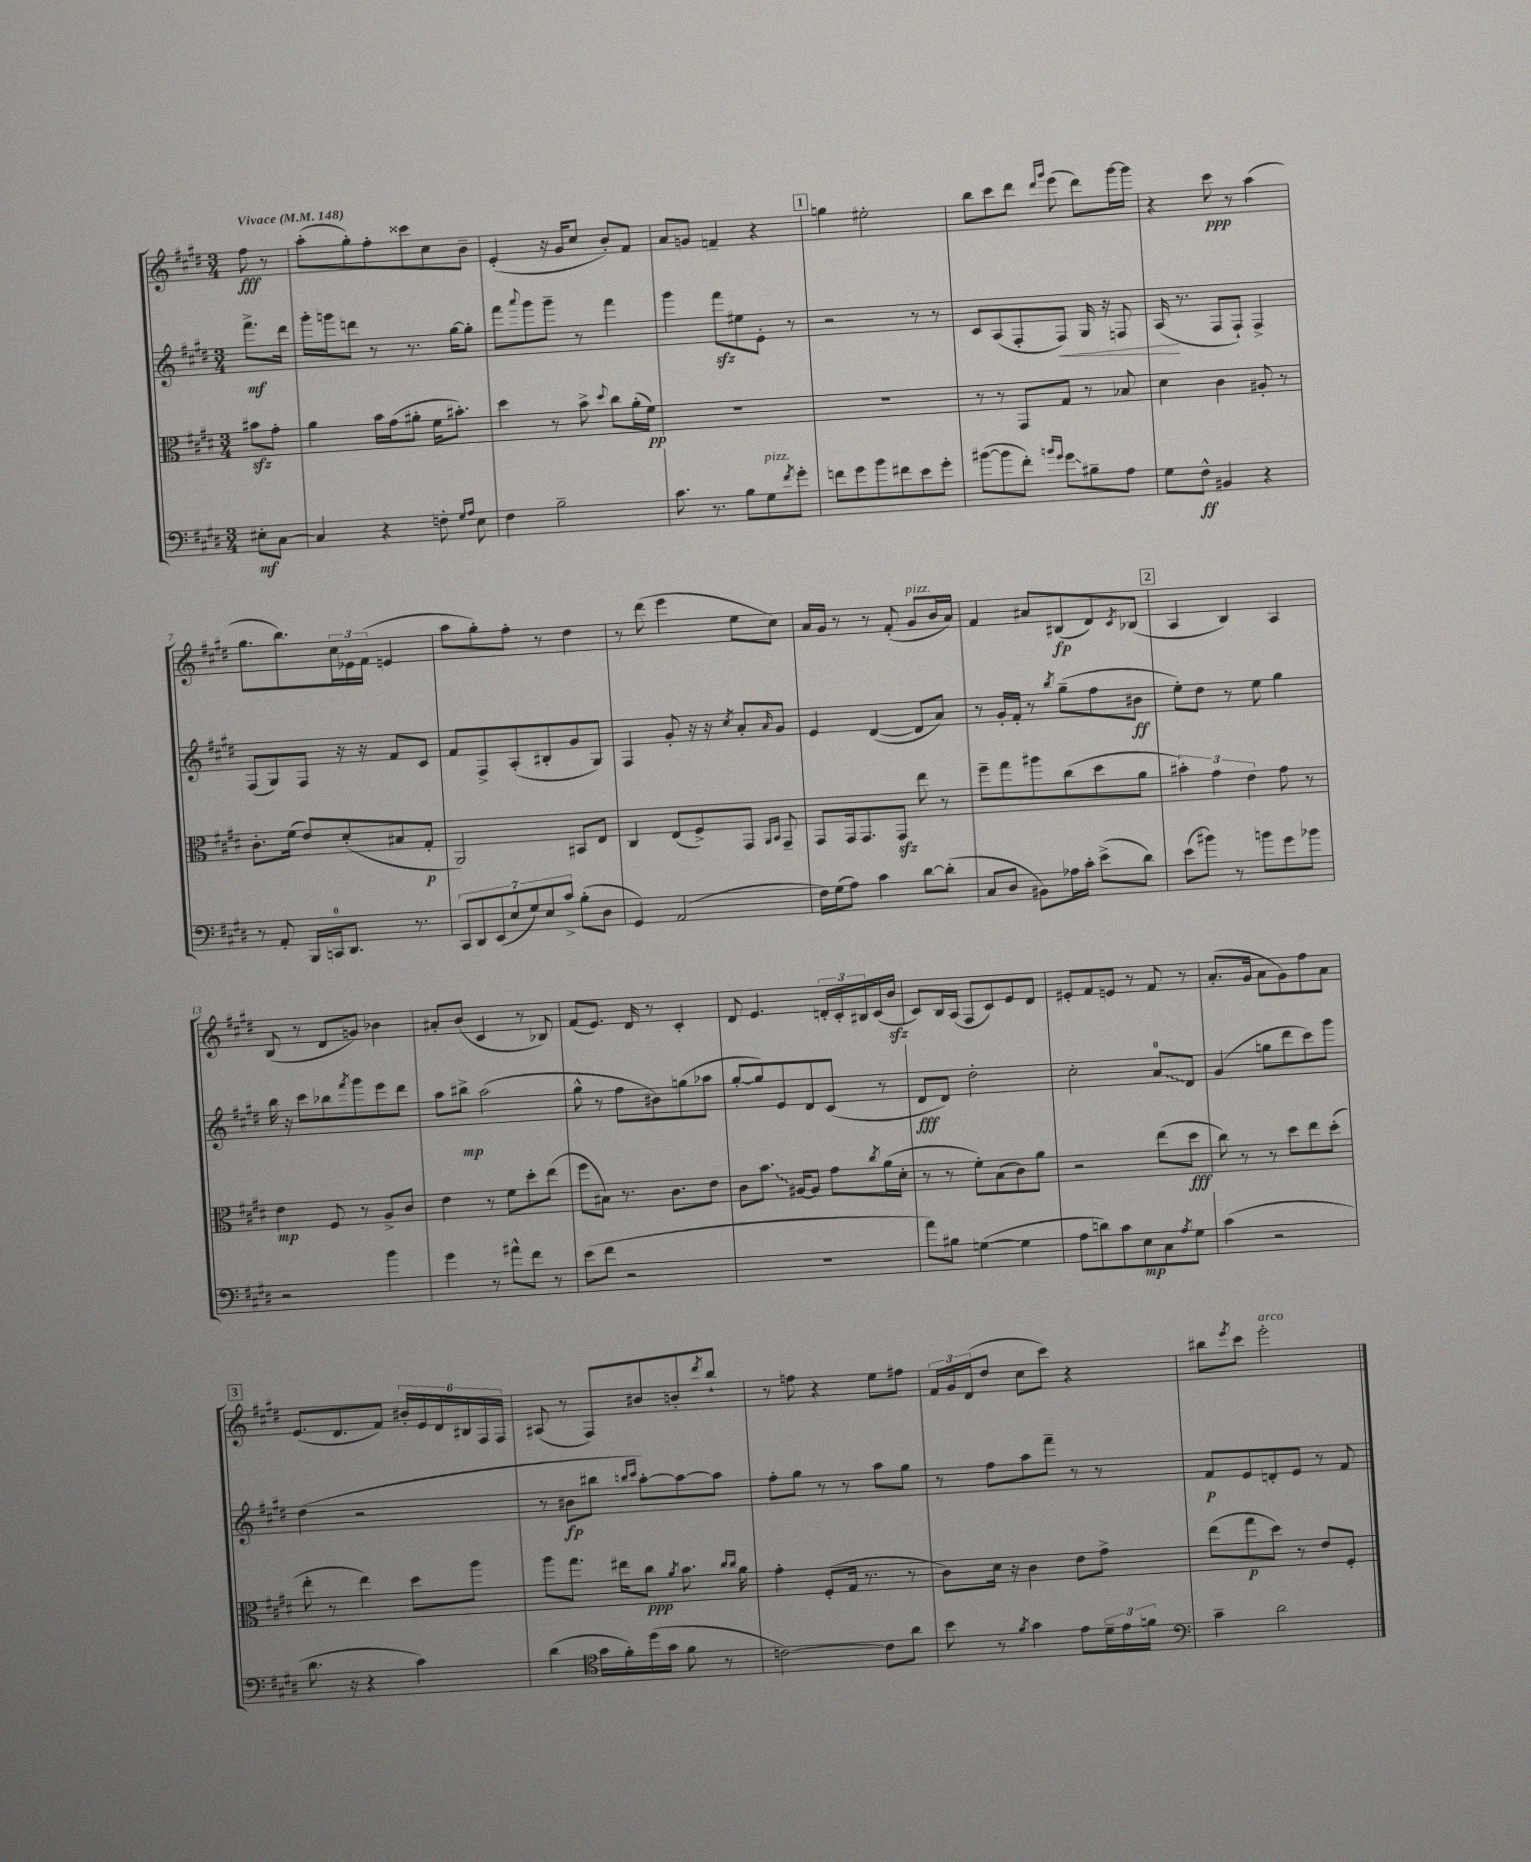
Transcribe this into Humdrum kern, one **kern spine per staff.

**kern	**kern	**kern	**kern
*staff4	*staff3	*staff2	*staff1
*clefF4	*clefC3	*clefG2	*clefG2
*k[f#c#g#d#]	*k[f#c#g#d#]	*k[f#c#g#d#]	*k[f#c#g#d#]
*M3/4	*M3/4	*M3/4	*M3/4
*MM148	*MM148	*MM148	*MM148
8E#'	8b#	8.fff#^	8ff#
[8C#	8g#'	.	8r
.	.	16ddd#	.
=	=	=	=
4C#]	4a	16ggg#'	(8aa'
.	.	16ggg	.
.	.	8ddd	8gg#')
4r	16b	8r	8ff#'
.	(16g#	.	.
.	8a#'	8.r	8ccc##
8F'	16f#	.	8cc#
.	8.b#')	[16gg#	.
16qqG#	.	.	.
16qqA	.	.	.
8E	.	8gg#']	8b~
=	=	=	=
4F#	4dd#	8fff#	(4e'
.	.	8qqaaa	.
.	.	8ggg#	.
2B~	8r	8ggg#~	16r
.	.	.	16g#
.	8b^	8r	8cc#
.	8qqdd#	.	.
.	8cc#	4fff#	8b')
.	(16a'	.	8f#
.	16f#)	.	.
=	=	=	=
8.c#	2.r	4ggg#	8a
.	.	.	8g
8.r	.	.	.
.	.	8fff#	4f~
8B	.	8ee#	.
8G#	.	8e'	4r
8qf#	.	.	.
8g#'	.	8r	.
=	=	=	=
8f	2.r	2r	4gg
8g#	.	.	.
8b	.	.	2ee#'
8f#	.	.	.
8e	.	8r	.
8g#'	.	8r	.
=	=	=	=
([8b#	8r	8c#	8bb
8b#]	8r	(8A	8ccc#
8f#')	8GG#	8F#'	8ddd#
16qqb	.	.	16qqddd#
16qqg#	.	.	16qqggg#
8g#	8G#	8F#)	(8eee
8B#~	8r	16G#	8ddd#)
.	.	16r	.
8A	8B-	8F	[16ggg#
.	.	.	16ggg#]
=	=	=	=
8G#	4d#	(16A	4r
.	.	8.r	.
8F#^^	.	.	.
4BB#	4c#	8F#	8ccc#
.	.	8F#`)	8r
4r	8A#'	4F#^	(4aa
.	8r	.	.
=	=	=	=
8r	8.c#'	(8F#	8.gg#
8AA'	.	8G#)	.
.	(16f#	.	8.bb)
16BBB	8e)	8F#	.
16CC	.	.	.
8.DD#	(8d#'	16r	24cc#
.	.	.	24e-
.	.	16r	.
.	.	.	(24f#
.	8B#	8f#	4e
8.r	.	.	.
.	8G#'	8c#	.
=	=	=	=
14CC#	2AA)	8f#	8aa
14DD#	.	.	.
.	.	8F#^	8gg#')
(14EE	.	.	.
14E	.	.	.
.	.	(8A'	8ff#'
14G#)	.	.	.
14E	.	.	.
.	.	8B#'	8r
14c#^	.	.	.
(8B'	8BB#	8g#	4dd#
8D#	8E	8G#)	.
=	=	=	=
4GG#)	4C#	4F#	8r
.	.	.	(8ddd#
(2AA	(8E	8g#'	4eee
.	8F#^)	16r	.
.	.	16r	.
.	.	8qcc#	.
.	8GG#	8a'	8ee
.	16qqAA	.	.
.	16qqBB	16qqa	.
.	8GG#~	8g#	8cc#)
=	=	=	=
16F#)	8GG#	4e	16a
(16G#	.	.	16g#
8A)	16GG#	.	8r
.	8.GG#	.	.
4c#	.	([4d#	8r
.	8GG#	.	(8f#'
[8d#	8ee	8d#]	8g#
(8d#']	8r	8a)	16b
.	.	.	16a)
=	=	=	=
8C#	8ff#~	8r	4f#
8D#	8gg#	16g#'	.
.	.	16f#'	.
8BB#)	8aa#	8r	8a#
.	.	8qbb	.
16A-	(8cc#	(8gg#~	(8B#
16c#'	.	.	.
(8e^	8dd#	8ff#	8d#)
.	.	.	8qc#
8d#)	8a	8b#	(8B-
=	=	=	=
(8e	6b#')	8ee')	4A
8b#)	.	8dd#	.
.	6g#	.	.
8r	.	8r	4B)
.	6e	.	.
8b	.	8ee	.
8g#	8g#	4gg#	4A
8b-	8r	.	.
=	=	=	=
2r	4e	16bb	(8B
.	.	16r	.
.	.	8ccc#	8r
.	8F#	8bb-	8d#
.	.	8qfff#	.
.	8r	8ggg#	8g)
4b	8A^	8eee	4b-
.	8c#	8ddd#	.
=	=	=	=
4g#	4e	8aa	8a#'
.	.	8bb#^	(8b
8r	8r	(2aa	4c#
8a#^^	8f#	.	.
8f#	8dd#'	.	8r
8r	(8ee	.	8B-)
=	=	=	=
(8e	8ff#	8gg#^^	(8f#
8f#	8B#)	8r	8.e)
2r	8.r	8ff#	.
.	.	.	16d#
.	.	8b#)	8r
.	8.c#	.	.
.	.	(8gg	4c#'
.	8e	8aa-	.
=	=	=	=
2.r	8c#	[8gg#'	8d#
.	8.b	8gg#])	4.e
.	.	8e	.
.	[16A#	.	.
.	8A#]	8d#	.
.	8g#	(8c#	24d'
.	.	.	24c#'
.	.	.	24B#
.	8qcc#	.	.
.	(16a	8r	(16c#
.	16d#'	.	16b
=	=	=	=
8a)	8r	8d#	8c#)
8B#	8r	8d#)	16B
.	.	.	(16A
([4G	8f#')	2dd#'	8F#
.	(8B	.	8c#)
4G]	8c#)	.	8e
.	8a	.	8d#
=	=	=	=
8A	2r	2cc#'	8e#'
8d)	.	.	8f#
8c#	.	.	8e
8E	.	.	8r
8C#	(8ee	8a	8f#
8qA	.	.	.
8G#	8dd#	8d#	8r
=	=	=	=
(4c#	8cc#)	(4g#	(8.a'
.	8r	.	.
.	.	.	16g#
2r	8r	8gg	8a
.	8dd#	8ddd#	8g#)
.	8ee	8ccc#)	8ff#
.	(8dd#'	8ggg#	8a
=	=	=	=
8.d#	8ee'	(4dd#	(8.e
.	8r	.	.
16r	.	.	8.d#
4r	4ee)	2r	.
.	.	.	8f#)
4c#)	8dd#	.	24b#'
.	.	.	24e
.	.	.	24d#
.	8aa	.	24B#
.	.	.	24F#
.	.	.	24F#
=	=	=	=
(4d#	8aa	8r	(8A#
.	8.gg#	8b#	8r
*clefC4	*	*	*
16g#	.	8bb#	8F#)
16f#')	16ee#	.	.
.	.	16qqbb	.
.	.	16qqccc#	.
(16dd#	8cc#	[8aa')	8b#
16g#	.	.	.
.	8qa	.	.
8f#	8.b	8aa_	8b'
.	.	.	8qddd#
8r	.	8aa]	8bb`
.	16qqcc#	.	.
.	16qqcc#	.	.
.	16a	.	.
=	=	=	=
[2c)	4g#'	8ff#'	8r
.	.	8gg#	8ff
.	(8F#'	8r	4r
.	16G#	8r	.
.	8.r	.	.
8c]	.	8aa	8ee
8a	8r	8gg#	8ff#
=	=	=	=
8b	8c#)	8r	24f#
.	.	.	24g#
.	.	.	(24d#
8r	16d#	8ff#	8dd#
.	16r	.	.
8qf#	.	.	.
4g#	4c#	8aa	8cc#
.	.	8fff#~	8ccc#)
8e	8e	8r	4r
24d#~	8g#^	8r	.
24e	.	.	.
24f	.	.	.
=	=	=	=
*clefF4	*	*	*
4c#~	(8ee	8f#	8bb#
.	.	.	8qeee
.	8gg#	8e	8ccc#
2d#	8dd#)	8d'	2eee'
.	8r	8e	.
.	8e	8r	.
.	8F#'	8f#	.
==	==	==	==
*-	*-	*-	*-
